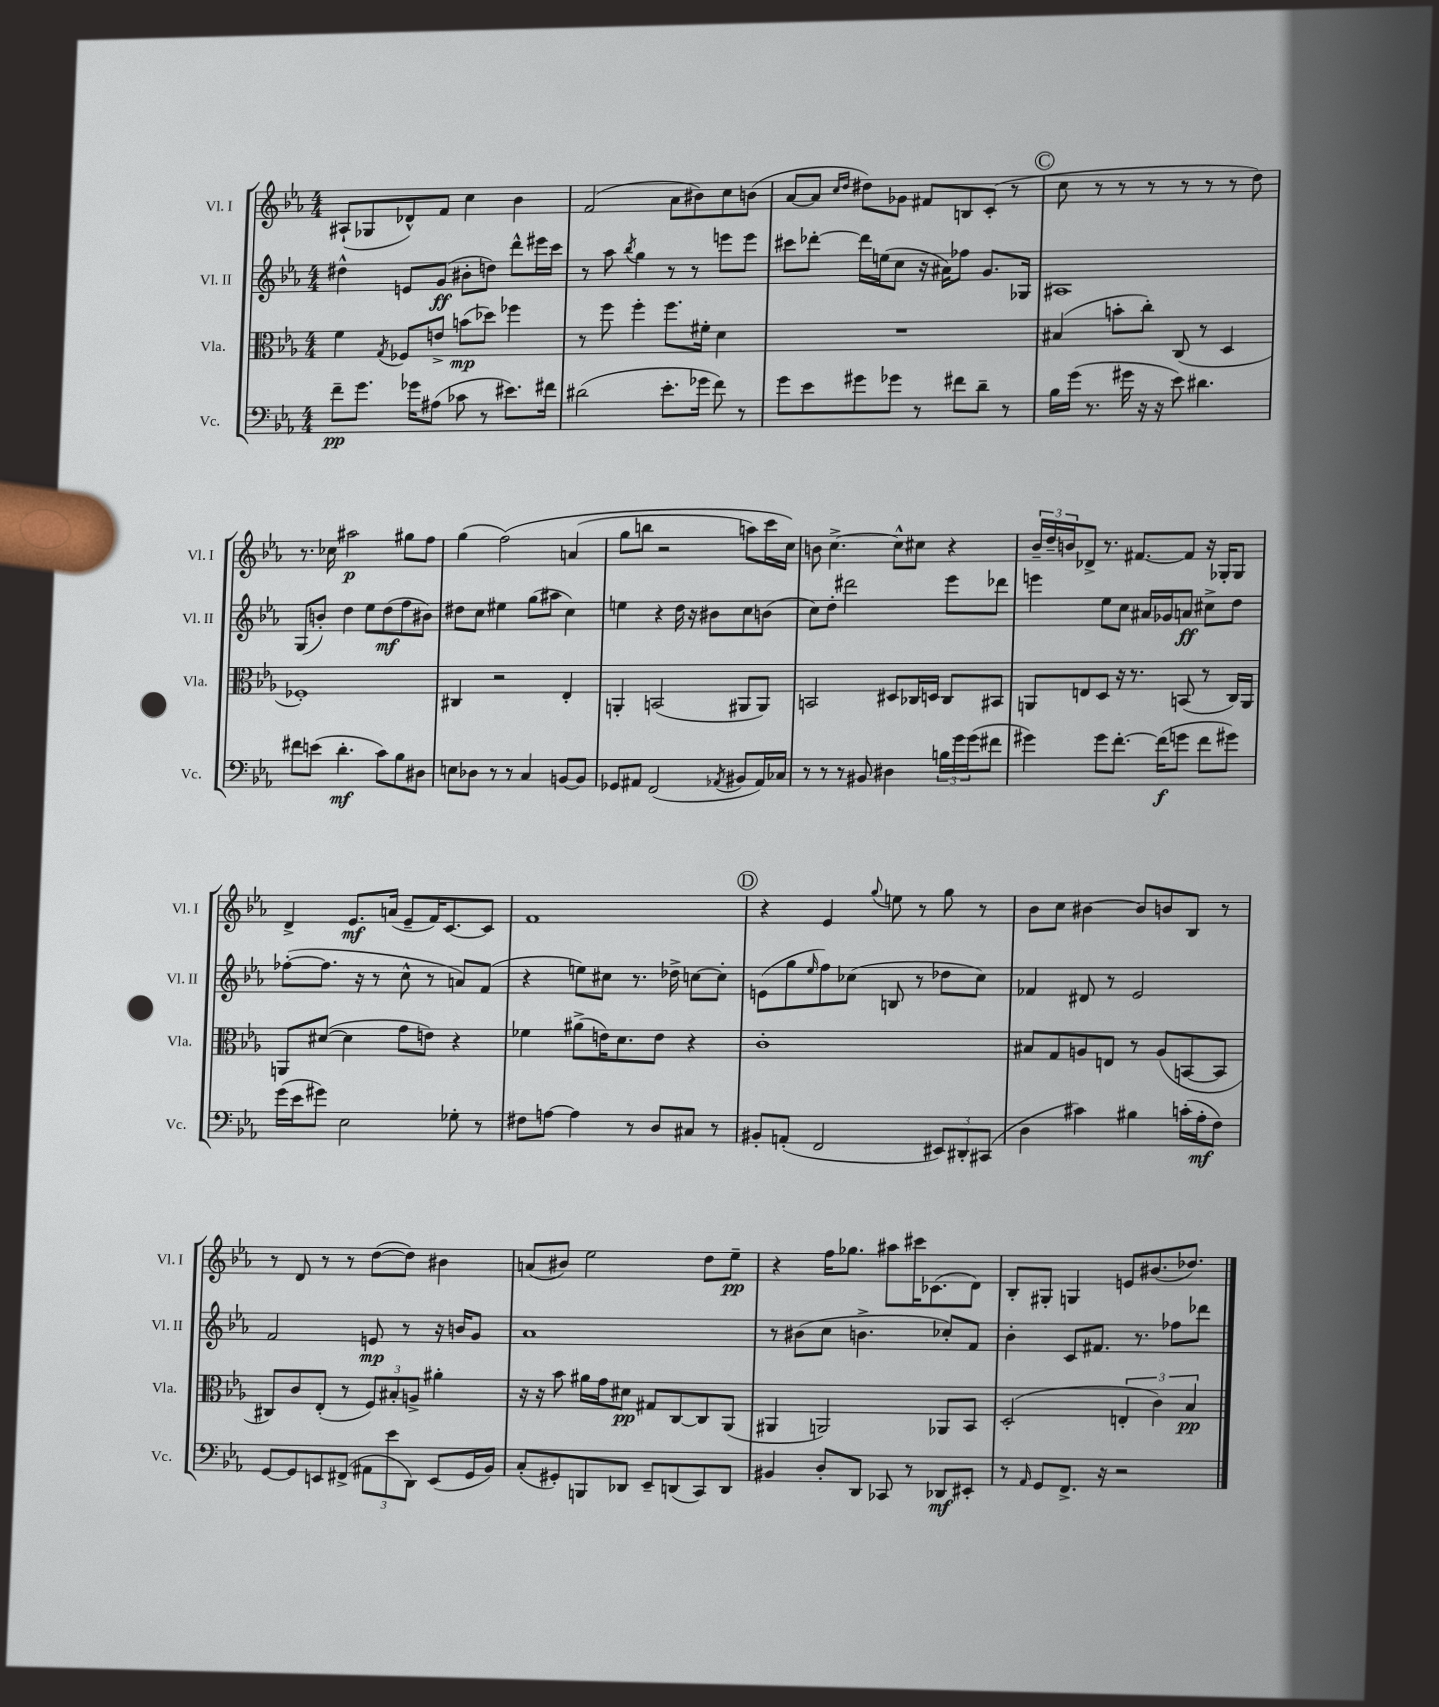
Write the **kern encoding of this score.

**kern	**dynam	**kern	**dynam	**kern	**dynam	**kern	**dynam
*part4	*part4	*part3	*part3	*part2	*part2	*part1	*part1
*staff4	*staff4	*staff3	*staff3	*staff2	*staff2	*staff1	*staff1
*I"Vc.	*	*I"Vla.	*	*I"Vl. II	*	*I"Vl. I	*
*I'Vc.	*	*I'Vla.	*	*I'Vl. II	*	*I'Vl. I	*
*clefF4	*	*clefC3	*	*clefG2	*	*clefG2	*
*k[b-e-a-]	*	*k[b-e-a-]	*	*k[b-e-a-]	*	*k[b-e-a-]	*
*M4/4	*	*M4/4	*	*M4/4	*	*M4/4	*
=48	=48	=48	=48	=48	=48	=48	=48
8f~\L	pp	4f\	.	4dd#X^^\	.	(8A#X`/L	.
8.g\J	.	.	.	.	.	8G-X/	.
.	.	8qG/	.	.	.	.	.
.	.	8F-X/L	.	8en/L	.	8d-X^^/)	.
16g-X\KL	.	.	.	.	.	.	.
(8A#X\J	.	8en^/J	.	(8g/J	ff	8f/J	.
8c-X\	.	(8bn\L	mp	8b#X'\L	.	4cc\	.
8r	.	8dd-X\J)	.	8ddn\J)	.	.	.
8.e#X\L)	.	4ff-X\	.	8ddd^^\L	.	4b-\	.
.	.	.	.	16eee#X\L	.	.	.
16f#X\Jk	.	.	.	16ccc\JJ	.	.	.
=49	=49	=49	=49	=49	=49	=49	=49
(2d#X\	.	8r	.	8r	.	(2f/	.
.	.	8ff\	.	8aa-\	.	.	.
.	.	.	.	8qbb-/	.	.	.
.	.	4ff'\	.	4gg\	.	.	.
8.e-'\L	.	8.ff\L	.	8r	.	8a-\L	.
.	.	.	.	8r	.	8b#X\)	.
16g-X\Jk	.	16f#X'\Jk	.	.	.	.	.
8f\)	.	4d\	.	8eeen\L	.	8cc\	.
8r	.	.	.	8eee\J	.	(8bn\J	.
=50	=50	=50	=50	=50	=50	=50	=50
8g\L	.	1r	.	8ccc#X\L	.	[8a-/L	.
8e-\	.	.	.	[8ddd-X'\J	.	8a-/J]	.
.	.	.	.	.	.	16qqcc/LL	.
.	.	.	.	.	.	16qqdd/JJ	.
8g#X\	.	.	.	16ddd-\LL]	.	8dd#X\L)	.
.	.	.	.	(16een\J	.	.	.
8g-X\J	.	.	.	8cc\J	.	8g-X\J	.
8r	.	.	.	16r	.	8f#X/L	.
.	.	.	.	16a#X\KL)	.	.	.
8f#X\L	.	.	.	8ff-X\J	.	8Bn/	.
8d~\J	.	.	.	8.g/L	.	(8c'/J	.
8r	.	.	.	.	.	8r	.
.	.	.	.	16G-X/Jk	.	.	.
!!LO:REH:place=s1:t=C
=51	=51	=51	=51	=51	=51	=51	=51
16B-\LL	.	(4B#X/	.	1A#X	.	8cc\	.
(16g\JJ	.	.	.	.	.	.	.
8.r	.	.	.	.	.	8r	.
.	.	8bn'\L	.	.	.	8r	.
16g#X\	.	.	.	.	.	.	.
16r	.	8cc'\J)	.	.	.	8r	.
16r	.	.	.	.	.	.	.
8e-\)	.	(8C/	.	.	.	8r	.
4.d#X\	.	8r	.	.	.	8r	.
.	.	4D/	.	.	.	8r	.
.	.	.	.	.	.	8dd\)	.
!!LO:LB:g=z
=52	=52	=52	=52	=52	=52	=52	=52
8f#X\L	.	1F-X')	.	(8G/L	.	8.r	.
(8en\J	.	.	.	8bn'/J)	.	.	.
.	.	.	.	.	.	16cc-X\	.
4.d'\	mf	.	.	4dd\	.	2aa#X\	p
.	.	.	.	8ee-\L	.	.	.
8c\L)	.	.	.	(8dd\	mf	.	.
8B-\	.	.	.	8ff\	.	8gg#X\L	.
8D#X\J	.	.	.	8b#X\J)	.	8ff\J	.
=53	=53	=53	=53	=53	=53	=53	=53
8En\L	.	4C#X/	.	8dd#X\L	.	(4gg\	.
8D-X\J	.	.	.	8cc\J	.	.	.
8r	.	2r	.	4ee#X\	.	(2ff\)	.
8r	.	.	.	.	.	.	.
4C/	.	.	.	(8gg\L	.	.	.
.	.	.	.	8aa#X\J	.	.	.
[8BBn/L	.	4E-'/	.	4cc\)	.	(4an/	.
8BB/J]	.	.	.	.	.	.	.
=54	=54	=54	=54	=54	=54	=54	=54
8GG-X/L	.	4AAn'/	.	4een\	.	8gg\L	.
8AA#X/J	.	.	.	.	.	8bbn\J	.
(2FF/	.	(2BBn/	.	4r	.	2r	.
.	.	.	.	16dd\	.	.	.
.	.	.	.	16r	.	.	.
.	.	.	.	8b#X\L	.	.	.
8qAA-X/	.	.	.	.	.	.	.
8BB#X/L	.	8AA#X/L	.	8cc\	.	8aan\L)	.
16AA-/L)	.	8AA#/J)	.	(8bn\J	.	16ccc\L	.
16C-X/JJ	.	.	.	.	.	16cc\JJ)	.
=55	=55	=55	=55	=55	=55	=55	=55
8r	.	2BBn/	.	8cc\L)	.	8bn\	.
8r	.	.	.	8dd'\J	.	[4.cc^\	.
8r	.	.	.	2ddd#X\	.	.	.
8BB#X/	.	.	.	.	.	.	.
4D#X\	.	8D#X/L	.	.	.	8cc^^\L]	.
.	.	16C-X/L	.	.	.	8cc#X\J	.
.	.	16Dn/JJ	.	.	.	.	.
24Bn\LL	.	8C-/L	.	8eee-\L	.	4r	.
24g\	.	.	.	.	.	.	.
(24g\J	.	.	.	.	.	.	.
8f#X\J	.	8BB#X/J	.	8ddd-X\J	.	.	.
=56	=56	=56	=56	=56	=56	=56	=56
4g#X\)	.	8AAn/L	.	4eeen\	.	24b-~/LL	.
.	.	.	.	.	.	24dd~/	.
.	.	.	.	.	.	24bn/J	.
.	.	8En/	.	.	.	8d-X^/J	.
8g#\L	.	8D/J	.	8ee-\L	.	8.r	.
[8.f'\J	.	16r	.	8cc\J	.	.	.
.	.	8.r	.	.	.	[8.f#X/L	.
.	.	.	.	16a#X/LL	.	.	.
(16f\KL]	f	.	.	16g-X/J	.	.	.
8gn\J	.	(8BBn/	.	8an/J	ff	8f#/J]	.
8f\L	.	8r	.	8cc#X^\L	.	16r	.
.	.	.	.	.	.	16G-X'/KL	.
8g#X\J)	.	16C/LL)	.	8dd\J	.	8G-/J	.
.	.	16AA/JJ	.	.	.	.	.
!!LO:LB:g=z
=57	=57	=57	=57	=57	=57	=57	=57
(16g\LL	.	8AAn/L	.	([8ff-X'\L	.	4d^/	.
16e-\J	.	.	.	.	.	.	.
8g#X\J)	.	([8d#X/J	.	8.ff-\J]	.	.	.
2E-\	.	4d#\]	.	.	.	8.e-/L	mf
.	.	.	.	16r	.	.	.
.	.	.	.	8r	.	.	.
.	.	.	.	.	.	(16an/Jk	.
.	.	8g\L	.	8cc^^\	.	8e-~/L	.
.	.	8en\J)	.	8r	.	16f/K)	.
.	.	.	.	.	.	[8.c/	.
8G-X'\	.	4r	.	8an/L)	.	.	.
8r	.	.	.	(8f/J	.	8c/J]	.
=58	=58	=58	=58	=58	=58	=58	=58
8F#X\L	.	4f-X\	.	4r	.	1f	.
[8An\J	.	.	.	.	.	.	.
4A\]	.	(8a#X^\L	.	8een\L)	.	.	.
.	.	16en\K)	.	8cc#X\J	.	.	.
.	.	8.d\	.	.	.	.	.
8r	.	.	.	8.r	.	.	.
8D/L	.	8e\J	.	.	.	.	.
.	.	.	.	16dd-X^\	.	.	.
8C#X/J	.	4r	.	[8ccn\L	.	.	.
8r	.	.	.	8cc'\J]	.	.	.
!!LO:REH:place=s1:t=D
=59	=59	=59	=59	=59	=59	=59	=59
8BB#X'/L	.	1c'	.	(8en\L	.	4r	.
(8AAn'/J	.	.	.	8gg\	.	.	.
.	.	.	.	16qqee-/	.	.	.
2FF/	.	.	.	8ff\)	.	4e-/	.
.	.	.	.	(8cc-X\J	.	.	.
.	.	.	.	.	.	8qqgg/	.
.	.	.	.	8Bn/	.	8een\	.
.	.	.	.	8r	.	8r	.
12EE#X/L)	.	.	.	8dd-X\L	.	8gg\	.
12DD#X'/	.	.	.	.	.	.	.
.	.	.	.	8cc-\J)	.	8r	.
(12CC#X/J	.	.	.	.	.	.	.
=60	=60	=60	=60	=60	=60	=60	=60
4D\	.	8B#X/L	.	4f-X/	.	8b-\L	.
.	.	8G/	.	.	.	8cc\J	.
4c#X\)	.	8An/	.	8d#X/	.	[4b#X\	.
.	.	8En/J	.	8r	.	.	.
4B#X\	.	8r	.	2e-/	.	8b#/L]	.
.	.	(8A/L	.	.	.	8bn/	.
(16cn'\LL	.	[8BBn/	.	.	.	8B-/J	.
16A-'\J	mf	.	.	.	.	.	.
8F\J)	.	8BB/J]	.	.	.	8r	.
!!LO:LB:g=z
=61	=61	=61	=61	=61	=61	=61	=61
[8GG/L	.	8C#X/L)	.	2f/	.	8r	.
8GG/]	.	8c/	.	.	.	8d/	.
8EEn/	.	(8E-'/J	.	.	.	8r	.
(8FF#X^/J	.	8r	.	.	.	8r	.
12AA#X\L	.	12F/L)	.	8en/	mp	([8dd\L	.
12e-\	.	12B#X'/	.	.	.	.	.
.	.	.	.	8r	.	8dd\J])	.
12DD\J)	.	12An^/J	.	.	.	.	.
(8EE/L	.	4a#X'\	.	16r	.	4b#X\	.
.	.	.	.	16bn/KL	.	.	.
16GG/L	.	.	.	8g/J	.	.	.
16BB-/JJ)	.	.	.	.	.	.	.
=62	=62	=62	=62	=62	=62	=62	=62
(8C'/L	.	16r	.	1a-	.	(8an/L	.
.	.	16r	.	.	.	.	.
8GG#X'/)	.	8b-\	.	.	.	8b#X/J)	.
8BBBn/	.	16a#X\LL	.	.	.	2ee-\	.
.	.	16g\J	.	.	.	.	.
8DD-X/J	.	8d#X\J	pp	.	.	.	.
8EE-~/L	.	8G#X/L	.	.	.	.	.
(8DDn/	.	[8C/	.	.	.	.	.
8CC/)	.	8C/]	.	.	.	8dd\L	.
8DD/J	.	(8AA-/J	.	.	.	8ee-~\J	pp
=63	=63	=63	=63	=63	=63	=63	=63
4BB#X/	.	4AA#X/	.	8r	.	4r	.
.	.	.	.	(8b#X\L	.	.	.
8D'/L	.	2AAn/)	.	8cc\J	.	16ff\KL	.
.	.	.	.	.	.	8.gg-X\J	.
8DD/J	.	.	.	4.bn^\	.	.	.
8CC-X/	.	.	.	.	.	8aa#X\L	.
8r	.	.	.	.	.	16ccc#X\K	.
.	.	.	.	.	.	(8.c-X\	.
8DD-X/L	mf	8AA-X/L	.	8cc-X'/L)	.	.	.
8EE#X'/J	.	8BB-/J	.	8f/J	.	8d\J)	.
=64	=64	=64	=64	=64	=64	=64	=64
8r	.	(2D'/	.	4b-'\	.	8B-'/L	.
16qqAA-/	.	.	.	.	.	.	.
8GG/L	.	.	.	.	.	8G#X'/J	.
8.FF^/J	.	.	.	8c/L	.	4Gn/	.
.	.	.	.	8.f#X/J	.	.	.
16r	.	.	.	.	.	.	.
2r	.	6En'/	.	.	.	8en/L	.
.	.	.	.	8.r	.	.	.
.	.	.	.	.	.	(8.b#X/	.
.	.	6c\)	.	.	.	.	.
.	.	.	.	8ff-X\L	.	.	.
.	.	.	.	.	.	8.dd-X/J)	.
.	.	6B-/	pp	.	.	.	.
.	.	.	.	8ddd-X\J	.	.	.
==	==	==	==	==	==	==	==
*-	*-	*-	*-	*-	*-	*-	*-
